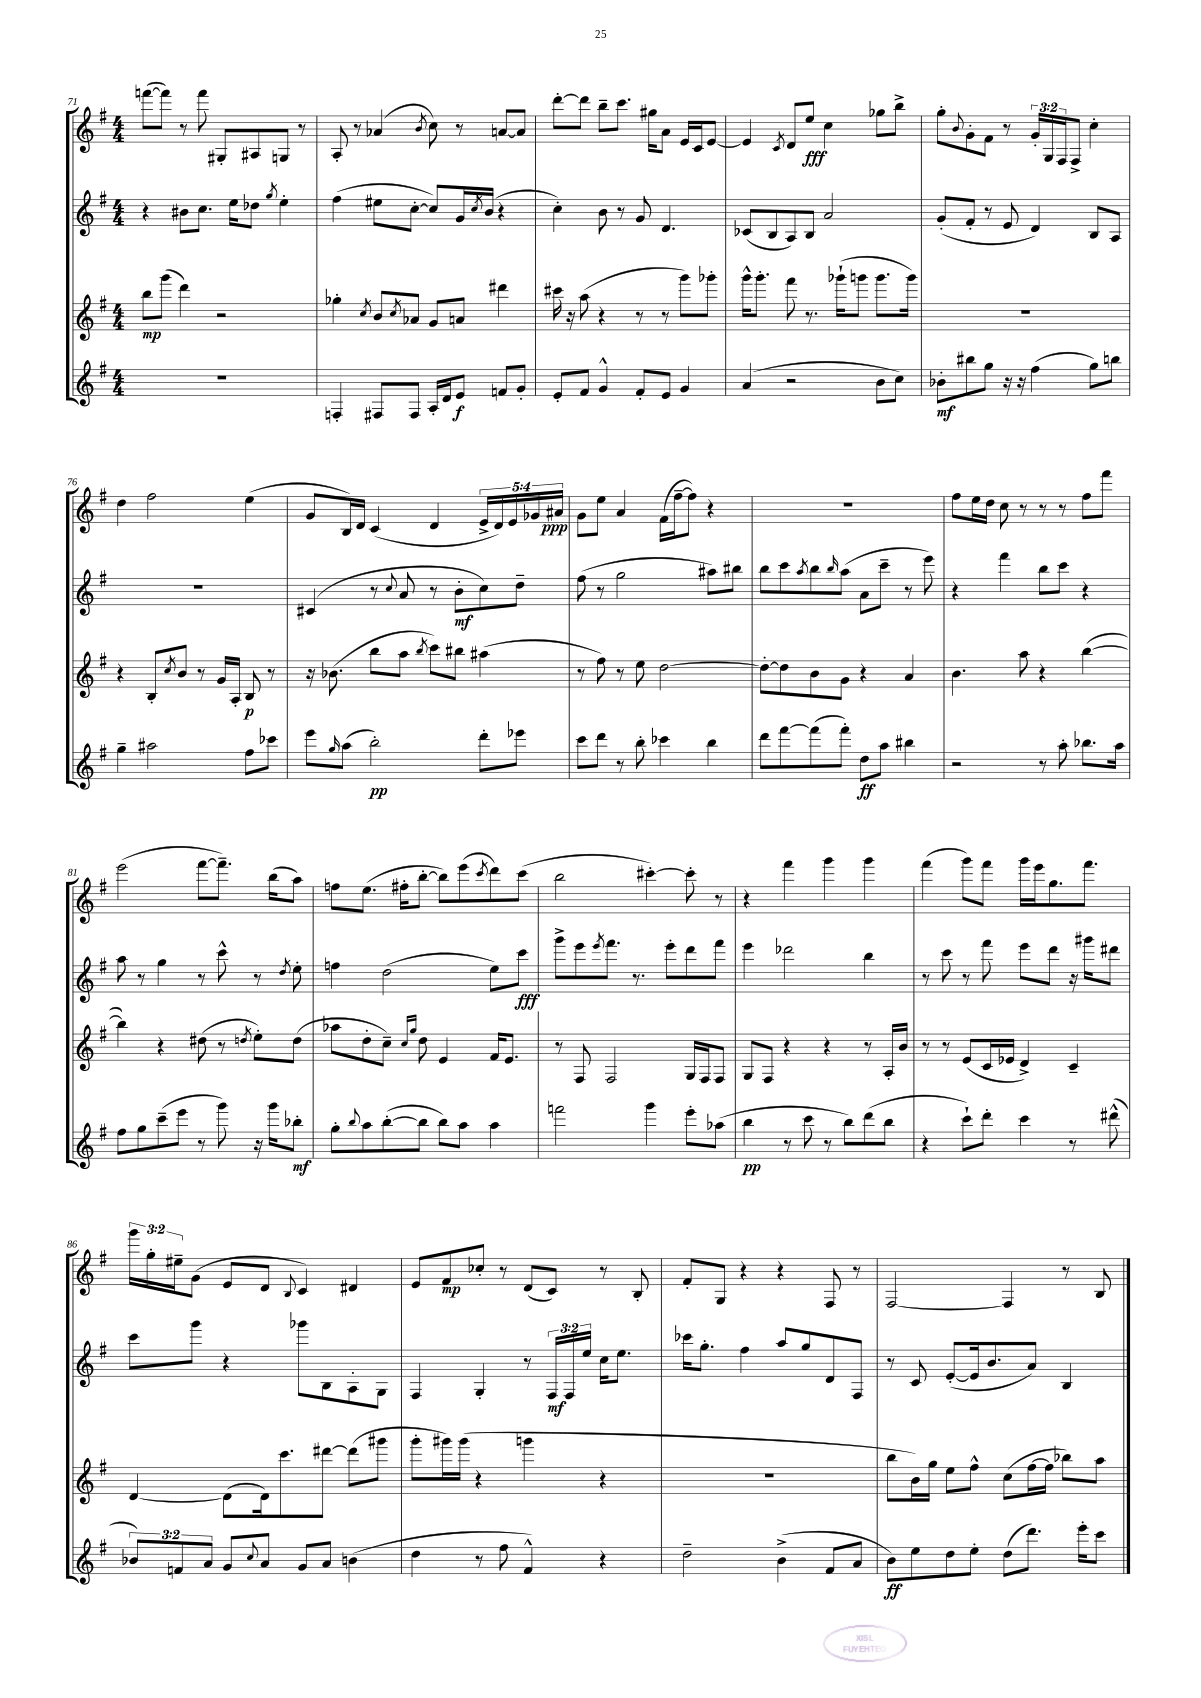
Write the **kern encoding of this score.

**kern	**kern	**kern	**kern
*staff4	*staff3	*staff2	*staff1
*clefG2	*clefG2	*clefG2	*clefG2
*k[f#]	*k[f#]	*k[f#]	*k[f#]
*M4/4	*M4/4	*M4/4	*M4/4
1r	8bb\L	4r	([8fff\L
.	(8ggg\J	.	8fff\]J)
.	4ddd\)	8b#\L	8r
.	.	8.cc\J	8fff\
.	2r	.	8G#'/L
.	.	16ee\LK	.
.	.	8dd-\J	8A#/
.	.	8qgg/	.
.	.	4ee'\	8G/J
.	.	.	8r
=	=	=	=
4F'/	4gg-'\	(4ff#\	8A'/
.	.	.	8r
.	8qcc/	.	.
8F#/L	8b/L	8ee#\L	(4a-/
.	8qcc/	.	.
8F#/J	8a-/J	[8cc'\J	.
.	.	.	8qb/
16A'/LL	8g/L	8cc/]L)	8cc\)
16d/J	.	.	.
8e/J	8a/J	16g/L	8r
.	.	8qcc/	.
.	.	(16b/JJ	.
8f/L	4ddd#\	4r	[8a/L
8g'/J	.	.	8a/]J
=	=	=	=
8e'/L	16ccc#\	4cc'\)	[8ddd'\L
.	16r	.	.
8f#/J	(8aa\	.	8ddd\]J
4g^^/	4r	8b\	8bb~\L
.	.	8r	8.ccc\J
8f#'/L	8r	8g/	.
.	.	.	16gg#\LK
8e/J	8r	4.d/	8a\J
4g/	8ggg\L)	.	16e/LL
.	.	.	16c/J
.	8ggg-'\J	.	[8e/J
=	=	=	=
(4a/	16ggg^^\LK	(8c-/L	4e/]
.	8.ggg'\J	.	.
.	.	8B/	.
.	.	.	8qc/
2r	8fff#\	8A/)	8d/L
.	8.r	8B/J	8ee/J
.	.	2a/	4cc\
.	(16ggg-`\LK	.	.
.	8ggg\J	.	.
8b\L	8.ggg\L	.	8gg-\L
8cc\J)	.	.	8bb^\J
.	16ggg\Jk)	.	.
=	=	=	=
8b-'\L	1r	(8g'/L	8gg'\L
.	.	.	8qqb/
8bb#\	.	8f#'/J	8g'\
8gg\J	.	8r	8f#\J
16r	.	8e/	8r
16r	.	.	.
(4ff#\	.	4d/)	24g'/LL
.	.	.	24G/
.	.	.	24F#/J
.	.	.	8F#^/J
8gg\L)	.	8B/L	4cc'\
8bb\J	.	8A/J	.
=	=	=	=
4gg~\	4r	1r	4dd\
2aa#\	8B'/L	.	2ff#\
.	8qcc/	.	.
.	8b/J	.	.
.	8r	.	.
.	16g/LL	.	.
.	16A'/JJ	.	.
8ff#\L	8B/	.	(4ee\
8ccc-\J	8r	.	.
=	=	=	=
8eee\L	16r	(4c#/	8g/L
.	(8.b-\	.	.
16qqgg/	.	.	.
(8aa\J	.	.	16B/L)
.	.	.	16d/JJ
2bb'\)	8bb\L	8r	(4c/
.	.	8qqcc/	.
.	8aa\J	8a/	.
.	8qbb/	.	.
.	8ccc\L)	8r	4d/
.	8bb#\J	8b'\L	.
8ddd'\L	(4aa#\	8cc\)	20e^/LL
.	.	.	20d/)
.	.	.	20e/
8eee-\J	.	8dd~\J	.
.	.	.	20g-/
.	.	.	20a#/JJ
=	=	=	=
8ccc\L	8r	(8ff#\	8g\L
8ddd\J	8ff#\)	8r	8ee\J
8r	8r	2gg\	4a/
8bb'\	8ee\	.	.
4ccc-\	[2dd\	.	(16f#\LL
.	.	.	[16ff#~\J
.	.	.	8ff#\]J)
4bb\	.	8aa#\L)	4r
.	.	8bb#\J	.
=	=	=	=
8ddd\L	8dd'\_L	8bb\L	1r
[8fff#\	8dd\]	8ccc\	.
.	.	8qaa/	.
(8fff#\]	8b\	8bb\	.
.	.	16qqbb/	.
8fff#'\J)	8g\J	(8aa\J	.
8dd\L	4r	8a\L	.
8aa\J	.	8ccc~\J	.
4bb#\	4a/	8r	.
.	.	8eee\)	.
=	=	=	=
2r	4.b\	4r	8ff#\L
.	.	.	16ee\L
.	.	.	16dd\JJ
.	.	4fff#\	8cc\
.	8aa\	.	8r
8r	4r	8bb\L	8r
8aa'\	.	8ccc\J	8r
8.bb-\L	([4bb\	4r	8ff#\L
.	.	.	8fff#\J
16aa\Jk	.	.	.
=	=	=	=
8ff#\L	4bb\])	8aa\	(2eee\
8gg\	.	8r	.
(8ccc~\	4r	4gg\	.
8eee\J	.	.	.
8r	(8dd#\	8r	[8fff#\L
8ggg\)	8r	8ccc^^\	8.fff#~\]J)
.	8qdd/	.	.
16r	8ee'\L)	8r	.
16ggg\LK	.	.	(16bb\LK
.	.	8qdd/	.
8bb-'\J	(8dd\J	8ee'\	8aa\J)
=	=	=	=
8gg'\L	8aa-\L	4ff\	8ff\L
8qqbb/	.	.	.
8aa\	8dd'\	.	(8.ee\J
([8bb'\	8cc~\J)	(2dd\	.
.	.	.	16ff#'\LK
.	16qqcc/LL	.	.
.	16qqgg/JJ	.	.
8bb\]J	8dd\	.	[8bb'\J
8bb\L)	4e/	.	8bb\]L)
8aa\J	.	.	(8eee\
.	.	.	8qccc/
4aa\	16f#/LK	8ee\L)	8ddd\)
.	8.e/J	.	.
.	.	8ccc\J	(8ccc\J
=	=	=	=
2fff\	8r	8ggg^\L	2bb\
.	8F#/	8eee\	.
.	.	8qeee/	.
.	2F#/	8.fff#\J	.
.	.	8.r	.
4ggg\	.	.	[4ccc#'\)
.	.	8eee'\L	.
8eee'\L	16G/LL	8ddd\	8ccc#'\]
.	16F#/J	.	.
(8aa-\J	8F#/J	8fff#\J	8r
=	=	=	=
4bb\	8G/L	4eee\	4r
.	8F#/J	.	.
8r	4r	2ddd-\	4fff#\
8ccc\	.	.	.
8r	4r	.	4ggg\
8bb\L)	.	.	.
(8ddd\	8r	4bb\	4ggg\
8bb\J	16A'/LL	.	.
.	16b/JJ	.	.
=	=	=	=
4r	8r	8r	(4fff#\
.	8r	8ccc\	.
8ccc`\L)	(8e/L	8r	8ggg\L)
8ddd'\J	16c/L	8fff#\	8fff#\J
.	16e-/JJ	.	.
4ccc\	4d^/)	8eee\L	16ggg\LL
.	.	.	16eee\J
.	.	8ddd\J	8.gg\
8r	4c~/	16r	.
.	.	16ggg#\LK	8.fff#\J
(8ddd#^^\	.	8ddd#\J	.
=	=	=	=
12b-/L)	[4d/	8ccc\L	24ggg\LL
.	.	.	24gg'\
12f/	.	.	24ee#~\J
.	.	8ggg\J	(8g\J
12a/J	.	.	.
8g/L	(8d\]L	4r	8e/L
8qqcc/	.	.	.
8a/J	16d\k)	.	8d/J
.	8.ccc\	.	.
.	.	.	8qqB/
8g/L	.	8ggg-\L	4c/)
8a/J	[8ddd#\J	8B\	.
(4b\	(8ddd#\]L	8A'\	4d#/
.	8ggg#\J	8G\J	.
=	=	=	=
4dd\	8ggg'\L	4F#/	8e/L
.	16ggg#\L)	.	8f#/
.	(16ggg#\JJ	.	.
8r	4r	4G'/	8cc-'/J
8ff#\	.	.	8r
4f#^^/)	4ggg\	8r	(8d/L
.	.	24F#/LL	8c/J)
.	.	24F#/	.
.	.	24ee/JJ	.
4r	4r	16cc\LK	8r
.	.	8.ee\J	.
.	.	.	8B'/
=	=	=	=
2dd~\	1r	16ccc-\LK	8f#'/L
.	.	8.gg'\J	.
.	.	.	8G/J
.	.	4ff#\	4r
(4b^\	.	8aa/L	4r
.	.	8gg/	.
8f#/L	.	8d/	8F#/
8a/J	.	8F#/J	8r
=	=	=	=
8b\L)	8bb\L	8r	[2F#/
8ee\	16b\L)	8c/	.
.	16gg\JJ	.	.
8dd\	8ee\L	([8e'/L	.
8ee'\J	8ff#^^\J	16e/]k	.
.	.	8.b/	.
(8dd\L	(8cc\L	.	4F#/]
8.ddd\J)	[16ff#\L	8a/J)	.
.	16ff#\]JJ	.	.
.	8bb-\L)	4B/	8r
16eee'\LK	.	.	.
8ccc\J	8aa\J	.	8B/
==	==	==	==
*-	*-	*-	*-
